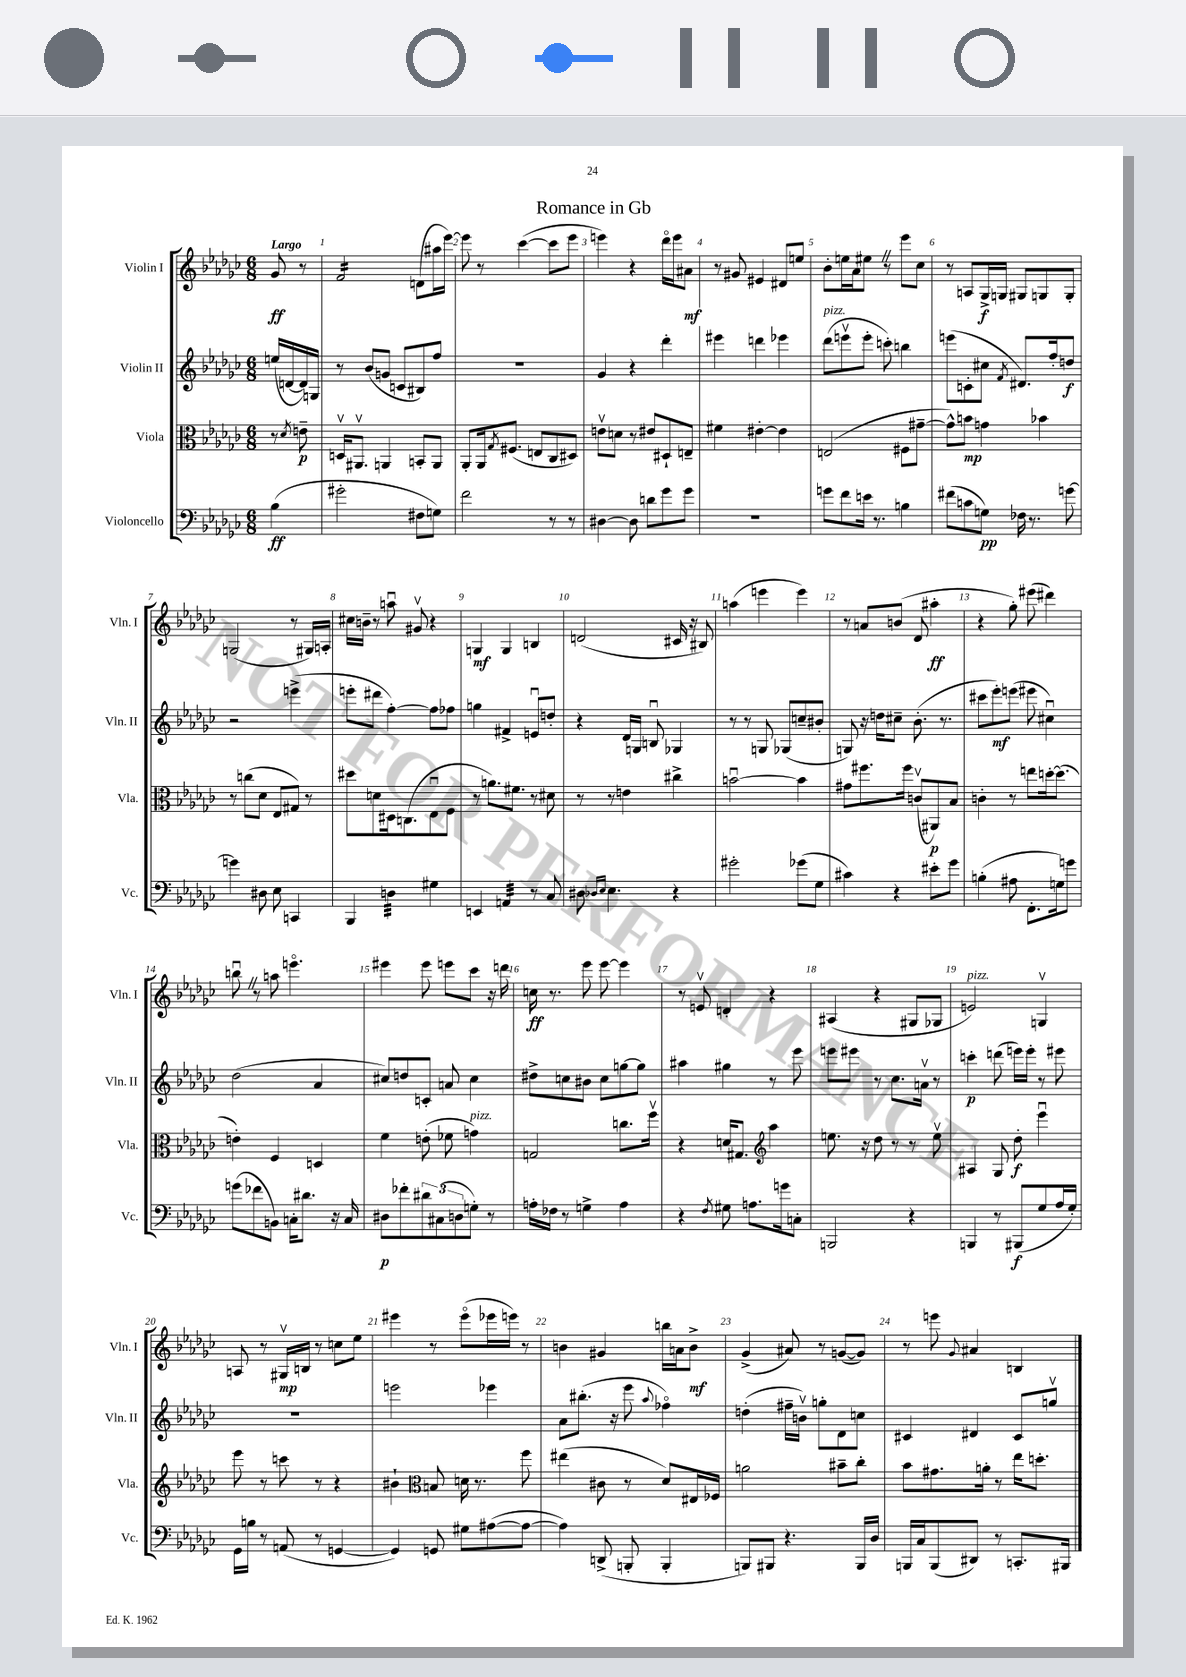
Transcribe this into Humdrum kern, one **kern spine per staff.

**kern	**dynam	**kern	**dynam	**kern	**dynam	**kern	**dynam
*part4	*part4	*part3	*part3	*part2	*part2	*part1	*part1
*staff4	*staff4	*staff3	*staff3	*staff2	*staff2	*staff1	*staff1
*I"Violoncello	*	*I"Viola	*	*I"Violin II	*	*I"Violin I	*
*I'Vc.	*	*I'Vla.	*	*I'Vln. II	*	*I'Vln. I	*
*clefF4	*	*clefC3	*	*clefG2	*	*clefG2	*
*k[b-e-a-d-g-c-]	*	*k[b-e-a-d-g-c-]	*	*k[b-e-a-d-g-c-]	*	*k[b-e-a-d-g-c-]	*
*M6/8	*	*M6/8	*	*M6/8	*	*M6/8	*
=	=	=	=	=	=	=	=
!	!	!	!	!	!	!LO:TX:a:B:t=Largo	!
(4B-\	ff	8r	.	(16een/LL	.	8g-/	ff
.	.	.	.	[16dn/	.	.	.
.	.	8qd-/	.	.	.	.	.
.	.	8en~\	p	16d/])	.	8r	.
.	.	.	.	16Gn/JJ	.	.	.
=1	=1	=1	=1	=1	=1	=1	=1
*	*	*	*	*	*	*tremolo	*
2g#X'\	.	16Dnv/KL	.	8r	.	16f/LL	.
.	.	8.AA#Xv/J	.	.	.	16f/	.
.	.	.	.	(8b-/L	.	16f/	.
.	.	.	.	.	.	16f/	.
.	.	4AAn/	.	8gn/J	.	16f/	.
.	.	.	.	.	.	16f/	.
.	.	.	.	8cn/L	.	16f/	.
.	.	.	.	.	.	16f/JJ	.
*	*	*	*	*	*	*Xtremolo	*
8F#X\L	.	8BBn'/L	.	8B#X/)	.	(8dn\L	.
8Gn\J)	.	8AA/J	.	8ff/J	.	16aa#X\L	.
.	.	.	.	.	.	[16eee-\JJ)	.
=2	=2	=2	=2	=2	=2	=2	=2
2f\	.	8AA-'/L	.	2.r	.	8eee-\]	.
.	.	16AA-/k	.	.	.	8r	.
.	.	8qG-/	.	.	.	.	.
.	.	(8.F#X/J	.	.	.	.	.
.	.	.	.	.	.	([4ccc-\	.
.	.	8En/L	.	.	.	.	.
8r	.	8C-/	.	.	.	8ccc-\L]	.
8r	.	8D#X/J)	.	.	.	8eee-\J	.
=3	=3	=3	=3	=3	=3	=3	=3
[4D#X\	.	8env\L	.	4g-/	.	4eeen\)	.
.	.	8dn\J	.	.	.	.	.
8D#\]	.	8r	.	4r	.	4r	.
8dn\L	.	8e#X/L	.	.	.	.	.
8g-\	.	8D#X`/	.	4ddd-'\	.	16ddd-\LL	.
.	.	.	.	.	.	16eee\J	.
8g-\J	.	8En~/J	.	.	.	8a#X\J	mf
=4	=4	=4	=4	=4	=4	=4	=4
2.r	.	4f#X\	.	4eee#X\	.	8r	.
.	.	.	.	.	.	8g#X/	.
.	.	[4e#X'\	.	4dddn\	.	4e#X/	.
.	.	4e#\]	.	4eee-X\	.	8d#X/L	.
.	.	.	.	.	.	8een/J	.
=5	=5	=5	=5	=5	=5	=5	=5
!	!	!	!	!LO:TX:a:i:t=pizz.	!	!	!
8gn\L	.	(2En/	.	(8ddd-\L	.	8b-'\L	.
8f\	.	.	.	8eeenv\	.	16een\L	.
.	.	.	.	.	.	16a-\J	.
16en\Jk	.	.	.	8eee'\J	.	8ee#XZ\J	.
8.r	.	.	.	.	.	.	.
.	.	.	.	8cccn'\)	.	8r	.
4Bn\	.	8F#X\L	.	4bbn\	.	8eee-\L	.
.	.	[8g#X~\J	.	.	.	8cc-\J	.
=6	=6	=6	=6	=6	=6	=6	=6
(8f#X\L	.	8g#^^\L])	.	(8eeen\L	.	8r	.
8cn\	.	8bn\J	mp	8cn'\	.	8An/L	.
8Gn\J)	pp	4gn\	.	8cc#X\J	.	16G-^/L	f
.	.	.	.	.	.	16Gn/JJ	.
.	.	.	.	8qf/	.	.	.
16F-X\	.	.	.	8.d#X/L)	.	8G#X/L	.
8.r	.	.	.	.	.	.	.
.	.	4b-X\	.	.	.	8Gn/	.
.	.	.	.	16ff'/k	.	.	.
[8gn\	.	.	.	8ddn/J	f	8G'/J	.
!!LO:LB:g=z
=7	=7	=7	=7	=7	=7	=7	=7
4gn\]	.	8r	.	2r	.	(2Gn/	.
.	.	(8ccn\L	.	.	.	.	.
8D#X\	.	8d-\J	.	.	.	.	.
8E-\	.	8E-/L	.	.	.	.	.
4CCn/	.	8G#X/J)	.	(4eeen^\	.	8r	.
.	.	8r	.	.	.	16G#X/LL)	.
.	.	.	.	.	.	16An'/JJ	.
=8	=8	=8	=8	=8	=8	=8	=8
4BBB-/	.	8dd#X\L	.	8eeen'\L	.	16cc#X\LL	.
.	.	.	.	.	.	16bn~\JJ	.
.	.	8dn\	.	8ddd#X\J	.	8r	.
*tremolo	*	*	*	*	*	*	*
32Dn\LLL	.	16D#X\k	.	[4ff'\)	.	8aanu\	.
32Dn\	.	.	.	.	.	.	.
32Dn\	.	(8.Cn\	.	.	.	.	.
32Dn\	.	.	.	.	.	.	.
32Dn\	.	.	.	.	.	8g#Xv/	.
32Dn\	.	.	.	.	.	.	.
32Dn\	.	.	.	.	.	.	.
32Dn\JJJ	.	.	.	.	.	.	.
*Xtremolo	*	*	*	*	*	*	*
4G#X\	.	8E-u\	.	8ff\L]	.	4r	.
.	.	8F\J	.	8ff-X\J	.	.	.
=9	=9	=9	=9	=9	=9	=9	=9
4EEn/	.	8r	.	4ggn\	.	4Gn/	mf
.	.	8.an\L)	.	.	.	.	.
*tremolo	*	*	*	*	*	*	*
32AAn/LLL	.	.	.	4f#X^/	.	4G/	.
32AAn/	.	.	.	.	.	.	.
32AAn/	.	8.f#X\J	.	.	.	.	.
32AAn/	.	.	.	.	.	.	.
32AAn/	.	.	.	.	.	.	.
32AAn/	.	.	.	.	.	.	.
32AAn/	.	.	.	.	.	.	.
32AAn/JJJ	.	.	.	.	.	.	.
*Xtremolo	*	*	*	*	*	*	*
8r	.	8r	.	8enu/L	.	4Bn/	.
8C-/	.	8d#X\	.	8ddn'/J	.	.	.
=10	=10	=10	=10	=10	=10	=10	=10
8D#X\	.	8r	.	4r	.	(2dn/	.
16qqD-X/LL	.	.	.	.	.	.	.
16qqE-/JJ	.	.	.	.	.	.	.
4.E-\	.	8r	.	.	.	.	.
.	.	4en\	.	16d-/LL	.	.	.
.	.	.	.	16Gn/JJ	.	.	.
.	.	.	.	8Bnu/	.	.	.
4r	.	4cc#X^\	.	4G-X/	.	16c#X/	.
.	.	.	.	.	.	16r	.
.	.	.	.	.	.	8B#X/)	.
=11	=11	=11	=11	=11	=11	=11	=11
2g#X'\	.	[2bnu\	.	8r	.	(4aan\	.
.	.	.	.	8r	.	.	.
.	.	.	.	8Gn/	.	4eeen\	.
.	.	.	.	(8G-X/L	.	.	.
(8g-X\L	.	4b\]	.	8ccn~/	.	4eee\)	.
8G-\J	.	.	.	8b#X'/J	.	.	.
=12	=12	=12	=12	=12	=12	=12	=12
4c#X\)	.	8g#X\L	.	8Gn/)	.	8r	.
.	.	8.ff#X\	.	16r	.	8an/L	.
.	.	.	.	16ddn\KL	.	.	.
4r	.	.	.	8cc#X~\J	.	(8bn/J	.
.	.	16ff#\Jk	.	.	.	.	.
.	.	(8cnv/L	.	(8.b-'\	.	8d-/	.
8e#X'\L	.	8AA#X/)	p	.	.	4aa#X'\	ff
.	.	.	.	8.r	.	.	.
8g-\J	.	8B-/J	.	.	.	.	.
=13	=13	=13	=13	=13	=13	=13	=13
(4Bn'\	.	4cn'\	.	8ccc#X\L	.	4r	.
.	.	.	.	8eee-'\)	mf	.	.
8A#X\	.	8r	.	(8eeen\J	.	8gg-'\)	.
8.FF'\L	.	8een\L	.	8eee#X\	.	(8eee#X\	.
.	.	[16ddn'\k	.	4cc#Xu\)	.	4ddd#X\)	.
16Gn\k)	.	(8.dd\J]	.	.	.	.	.
8gn\J	.	.	.	.	.	.	.
!!LO:LB:g=z
=14	=14	=14	=14	=14	=14	=14	=14
(8gn\L	.	4en'\)	.	(2dd-\	.	8bbnuZ\	.
8f-X\	.	.	.	.	.	8r	.
8BBn\J)	.	4F/	.	.	.	8aan\	.
16Cn'\KL	.	.	.	.	.	4.eeen\	.
8.d#X\J	.	.	.	.	.	.	.
.	.	4Dn/	.	4a-/	.	.	.
16r	.	.	.	.	.	.	.
16C/	.	.	.	.	.	.	.
=15	=15	=15	=15	=15	=15	=15	=15
8D#X\L	p	4f\	.	8cc#X/L)	.	4eee#X\	.
8f-X'\	.	.	.	8ddn/	.	.	.
12d#X\	.	(8en'\	.	8cn'/J	.	8eee#\	.
(12C#X\	.	.	.	.	.	.	.
.	.	8f-X\	.	8an/	.	8eeen\L	.
12Dn\	.	.	.	.	.	.	.
!	!	!LO:TX:a:i:t=pizz.	!	!	!	!	!
8Gn'\J)	.	4gn\)	.	4cc#\	.	8ccc-\J	.
8r	.	.	.	.	.	16r	.
.	.	.	.	.	.	16dddn\	.
=16	=16	=16	=16	=16	=16	=16	=16
16An'\LL	.	2Gn/	.	8dd#X^\L	.	16ccn\	ff
16F-X\JJ	.	.	.	.	.	8.r	.
8r	.	.	.	8ccn\	.	.	.
4Gn^\	.	.	.	8b#X\J	.	8eee-\	.
.	.	.	.	8cc\L	.	[8eee-\	.
4A\	.	8.ccn\L	.	[8ggn\	.	4eee-\]	.
.	.	.	.	8gg\J]	.	.	.
.	.	16ffv\Jk	.	.	.	.	.
=17	=17	=17	=17	=17	=17	=17	=17
4r	.	4r	.	4aa#X\	.	8r	.
.	.	.	.	.	.	8env/	.
8qF/	.	.	.	.	.	.	.
8G#X\	.	16dn/KL	.	4gg#X\	.	4dn'/	.
.	.	8.G#X/J	.	.	.	.	.
8.An\L	.	.	.	.	.	.	.
*	*	*clefG2	*	*	*	*	*
.	.	4aa-\	.	8r	.	4r	.
16gn\k	.	.	.	.	.	.	.
8Cn'\J	.	.	.	8eee-\	.	.	.
=18	=18	=18	=18	=18	=18	=18	=18
2BBBn/	.	8.een\	.	8eeen\L	.	(4A#X/	.
.	.	.	.	8eee#X\J	.	.	.
.	.	16r	.	.	.	.	.
.	.	8dd-\	.	8r	.	4r	.
.	.	8r	.	8.cc-\L	.	.	.
4r	.	8r	.	.	.	8G#X/L	.
.	.	.	.	16anv\Jk	.	.	.
.	.	8eev\	.	8r	.	8G-X/J	.
=19	=19	=19	=19	=19	=19	=19	=19
!	!	!	!	!	!	!LO:TX:a:i:t=pizz.	!
4BBBn/	.	4A#X/	.	4cccn'\	p	2en/)	.
8r	.	8G-/	.	(8dddn\	.	.	.
(8BBB#X/L	f	8dd-'\	f	16eeen\LL)	.	.	.
.	.	.	.	16eee'\JJ	.	.	.
8G-/	.	4eee-u\	.	8r	.	4Gnv/	.
16A-/L	.	.	.	8eee#X\	.	.	.
16G-'/JJ)	.	.	.	.	.	.	.
!!LO:LB:g=z
=20	=20	=20	=20	=20	=20	=20	=20
16GG-\LL	.	8eee-\	.	2.r	.	8An/	.
16Bn\JJ	.	.	.	.	.	.	.
8r	.	8r	.	.	.	8r	.
(8AAn/	.	8cccn\	.	.	.	16G#Xv/LL	mp
.	.	.	.	.	.	16Bn/JJ	.
8r	.	8r	.	.	.	8r	.
[4GGn/	.	4r	.	.	.	8ccn\L	.
.	.	.	.	.	.	8ee-\J	.
=21	=21	=21	=21	=21	=21	=21	=21
4GG/])	.	4b#X`\	.	2eeen\	.	4eee#X\	.
*	*	*clefC3	*	*	*	*	*
8GGn/	.	8Bn/	.	.	.	8r	.
8G#X\L	.	16dn\	.	.	.	(8eee#\L	.
.	.	8.r	.	.	.	.	.
([8A#X\	.	.	.	4eee-X\	.	16eee-X\L	.
.	.	.	.	.	.	16eeen\JJ)	.
8A#\J_	.	8ff\	.	.	.	8r	.
=22	=22	=22	=22	=22	=22	=22	=22
4A#\])	.	(4ee#X\	.	8a-\L	.	4bn\	.
.	.	.	.	(8.bb#X'\J	.	.	.
(8DDn^/	.	8c#X\	.	.	.	4g#X/	.
.	.	.	.	16r	.	.	.
8BBBn'/	.	8r	.	8eee-\	.	.	.
.	.	.	.	8qqaa-/	.	.	.
4BBB'/	.	8d-/L)	.	4ff-X\)	.	16bbn\LL	.
.	.	.	.	.	.	16an\J	.
.	.	16E#X/L	.	.	.	8b^\J	mf
.	.	16F-X/JJ	.	.	.	.	.
=23	=23	=23	=23	=23	=23	=23	=23
8BBBn/L)	.	2an\	.	(4ddn'\	.	(4g-^/	.
8BBB#X/J	.	.	.	.	.	.	.
4.r	.	.	.	16ff#X~\LL	.	8a#X/)	.
.	.	.	.	16bnv\JJ)	.	.	.
.	.	.	.	8ggn'\L	.	8r	.
.	.	8b#X~\L	.	8d-\	.	([8gn/L	.
16BBB#/LL	.	8cc-'\J	.	8ccn\J	.	8g/J])	.
16D-/JJ	.	.	.	.	.	.	.
=24	=24	=24	=24	=24	=24	=24	=24
16BBBn/LL	.	8b-\L	.	4c#X/	.	8r	.
16C-/J	.	.	.	.	.	.	.
(8BBB/	.	8.g#X\	.	.	.	8eeen\	.
.	.	.	.	.	.	8qqg-/	.
8DD#X/J)	.	.	.	4d#X/	.	4a#X/	.
.	.	16an'\Jk	.	.	.	.	.
8r	.	8r	.	.	.	.	.
8.CCn'/L	.	16ee-\KL	.	8c#/L	.	4Bn/	.
.	.	8.ddn'\J	.	.	.	.	.
.	.	.	.	8ggnv/J	.	.	.
16BBB#X/Jk	.	.	.	.	.	.	.
==	==	==	==	==	==	==	==
*-	*-	*-	*-	*-	*-	*-	*-
